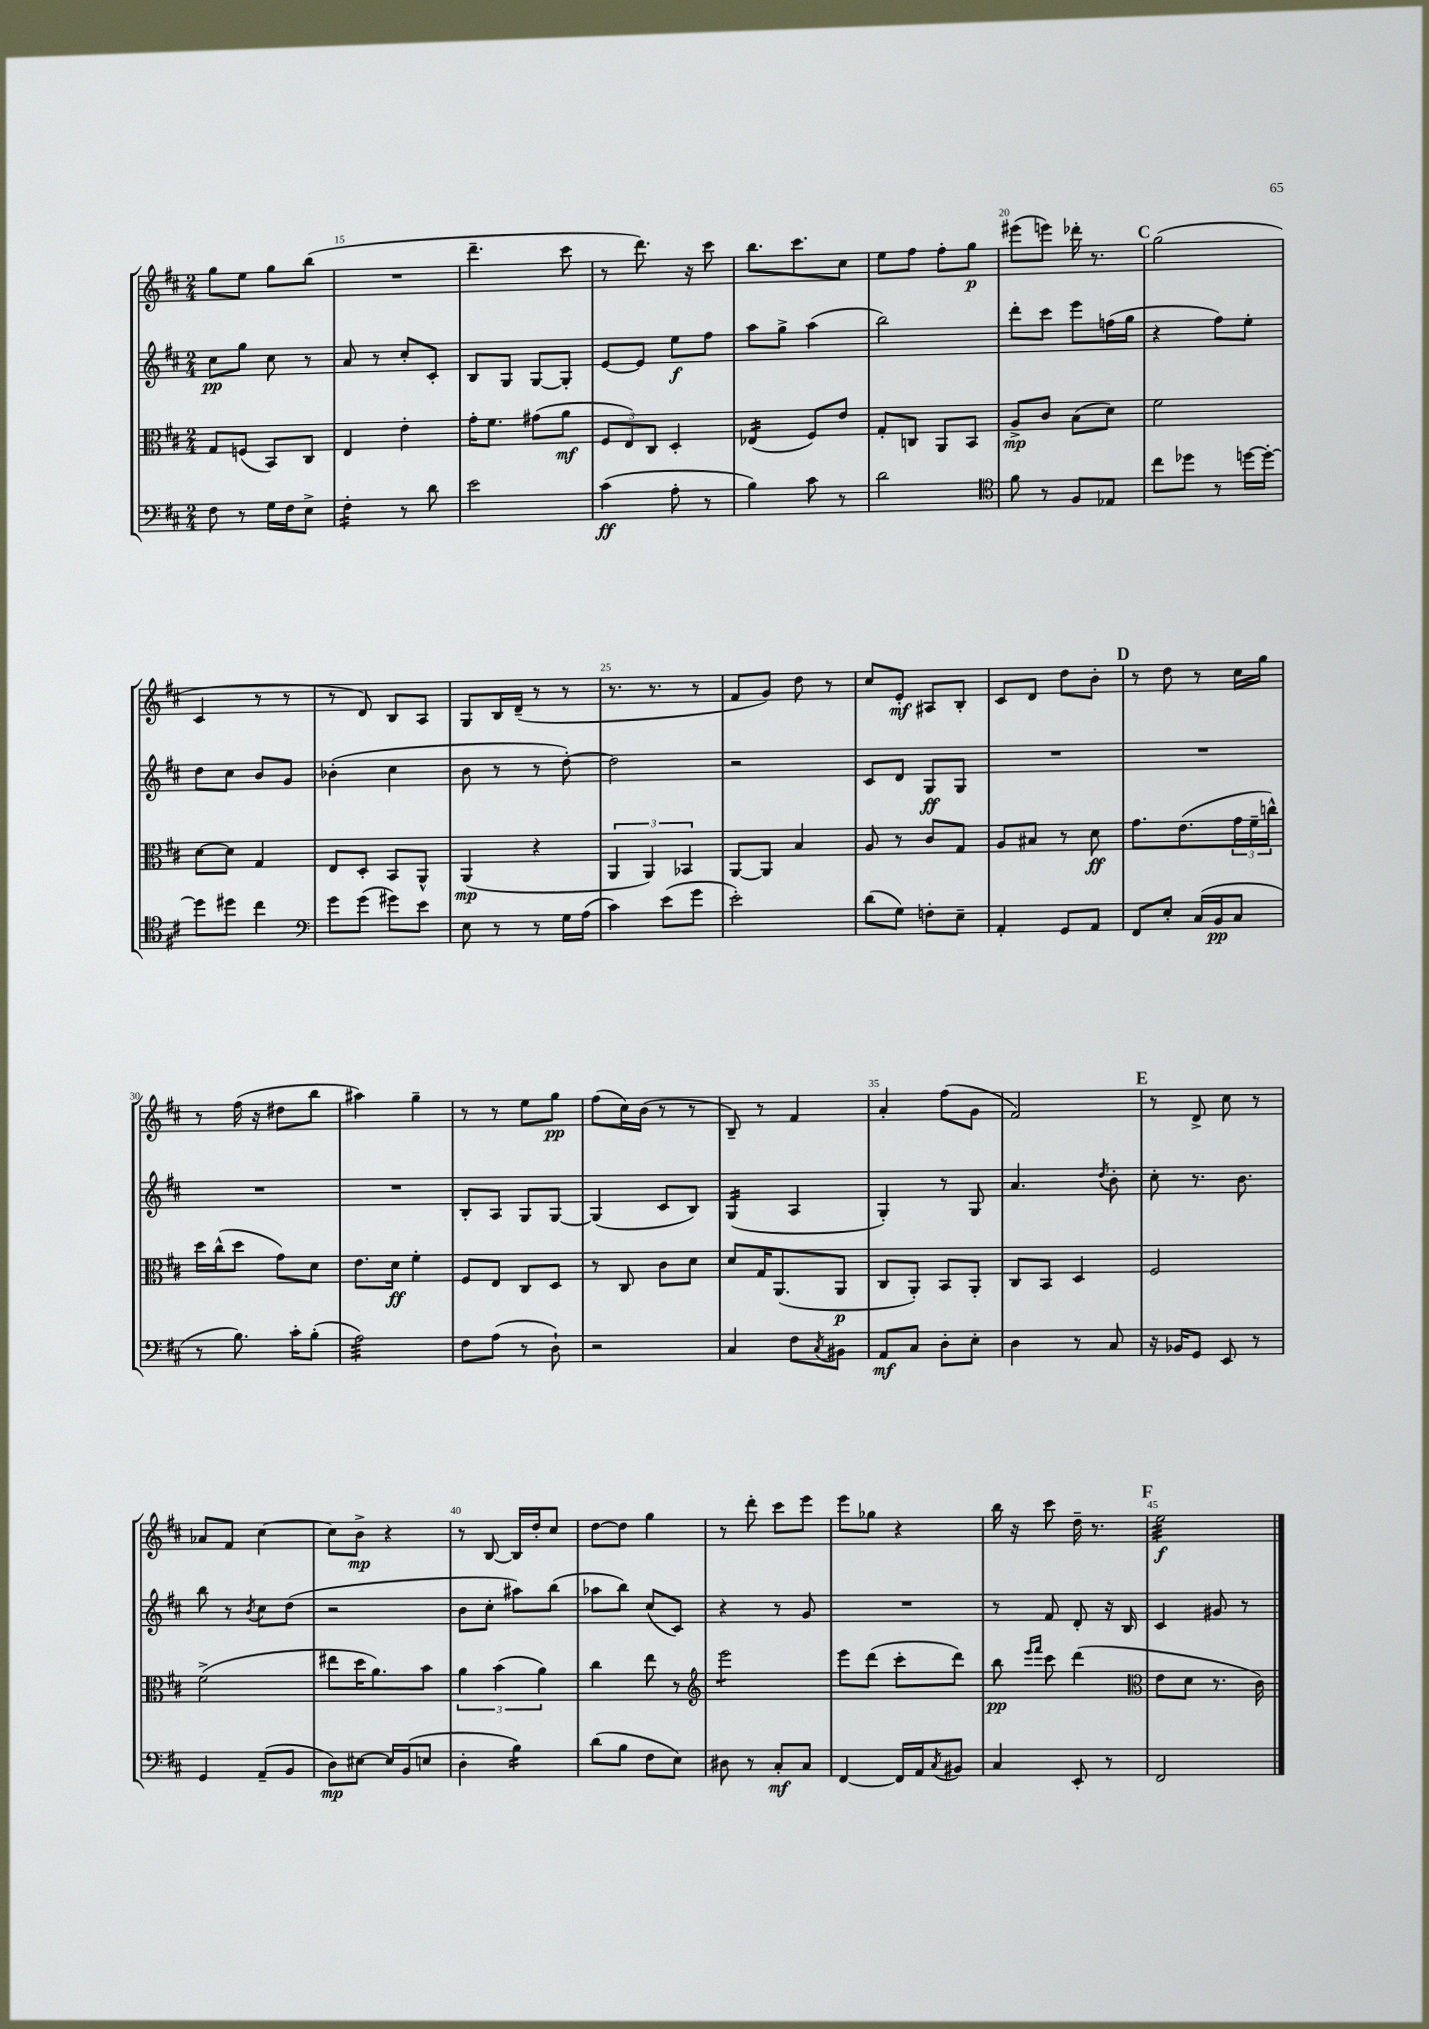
<<
\new StaffGroup <<
\new Staff = "s0" {
    \clef treble \key d \major \numericTimeSignature \time 2/4
    g''8 e''8 g''8 b''8( |
    R2 |
    d'''4.-- cis'''8 |
    r8 d'''8.) r16 cis'''8 |
    b''8. cis'''8. cis''8 |
    e''8 fis''8 fis''8-. g''8\p |
    eis'''8( e'''8) des'''16-. r8. |
    \mark \markup { \bold "C" } g''2( |
    cis'4 r8 r8 |
    r8 d'8) b8 a8 |
    g8 b16 d'16--( r8 r8 |
    r8. r8. r8 |
    fis'8 g'8) d''8 r8 |
    cis''8 e'8-.\mf ais8 b8-. |
    cis'8 d'8 d''8 b'8-. |
    \mark \markup { \bold "D" } r8 d''8 r8 cis''16 g''16 |
    r8 fis''16( r16 dis''8 b''8 |
    ais''4) g''4-- |
    r8 r8 e''8 g''8\pp |
    fis''8( cis''16) b'16( r8 r8 |
    b8--) r8 fis'4 |
    a'4-. fis''8( g'8 |
    fis'2) |
    \mark \markup { \bold "E" } r8 d'8-> cis''8 r8 |
    aes'8 fis'8 cis''4~ |
    cis''8 b'8->\mp r4 |
    r8 b8~ b16 d''16-. cis''8 |
    d''8~ d''8 g''4 |
    r8 d'''8-. cis'''8 e'''8 |
    e'''8 ges''8 r4 |
    b''16 r16 cis'''8 d''16-- r8. |
    \mark \markup { \bold "F" } e''2:32\f \bar "|." |
}
\new Staff = "s1" {
    \clef treble \key d \major \numericTimeSignature \time 2/4
    cis''8\pp g''8 cis''8 r8 |
    a'8 r8 cis''8-. cis'8-. |
    b8 g8 g8~ g8-. |
    e'8~ e'8 e''8\f fis''8 |
    a''8 g''8-> a''4( |
    b''2) |
    d'''8-. cis'''8 e'''8 f''16( g''16 |
    \mark \markup { \bold "C" } r4 fis''8) e''8-. |
    d''8 cis''8 b'8 g'8 |
    bes'4-.( cis''4 |
    b'8 r8 r8 d''8~-.) |
    d''2 |
    r2 |
    cis'8 d'8 g8\ff g8 |
    R2 |
    \mark \markup { \bold "D" } R2 |
    R2 |
    R2 |
    b8-. a8 g8 g8~ |
    g4( cis'8 b8) |
    g4:16( a4 |
    g4-.) r8 g8 |
    a'4. \acciaccatura { d''8 } b'8-. |
    \mark \markup { \bold "E" } cis''8-. r8. b'8. |
    b''8 r8 \acciaccatura { b'8 } cis''8 d''8( |
    r2 |
    b'8 cis''8-. ais''8) b''8( |
    aes''8 b''8) cis''8( cis'8) |
    r4 r8 g'8 |
    R2 |
    r8 fis'8 d'8-. r16 b16 |
    \mark \markup { \bold "F" } cis'4 gis'8 r8 \bar "|." |
}
\new Staff = "s2" {
    \clef alto \key d \major \numericTimeSignature \time 2/4
    g8 f8( b,8) cis8 |
    e4 e'4-. |
    g'16-. fis'8. gis'8( a'8\mf |
    \tuplet 3/2 { fis8 e8) cis8 } d4-. |
    ees4:16( fis8) e'8 |
    g8-. c8 a,8 b,8 |
    a8->\mp cis'8 b8( d'8) |
    \mark \markup { \bold "C" } fis'2 |
    d'8~ d'8 g4 |
    e8 d8-. b,8 a,8-^ |
    a,4\mp( r4 |
    \tuplet 3/2 { a,4 a,4) bes,4 } |
    a,8~ a,8 b4 |
    a8 r8 cis'8 g8 |
    a8 bis8 r8 d'8\ff |
    \mark \markup { \bold "D" } g'8. e'8.( \tuplet 3/2 { g'16 fis'16-- c''16-^) } |
    d''16 cis''16-^( d''8 g'8) d'8 |
    e'8. d'16\ff fis'4-. |
    fis8 e8 cis8 d8 |
    r8 cis8 cis'8 d'8 |
    d'8 g16 a,8.( a,8\p |
    cis8 a,8-.) b,8 a,8-. |
    cis8 b,8 d4 |
    \mark \markup { \bold "E" } fis2 |
    fis'2->( |
    eis''8 d''16 a'8.) b'8 |
    \tuplet 3/2 { a'4 b'4( a'4) } |
    cis''4 e''8 r8 |
    \clef treble e'''2:8 |
    e'''8 d'''8( cis'''8-. d'''8) |
    b''8\pp \grace { e'''16 fis'''16 } cis'''8 d'''4( |
    \mark \markup { \bold "F" } \clef alto e'8 d'8 r8. cis'16) \bar "|." |
}
\new Staff = "s3" {
    \clef bass \key d \major \numericTimeSignature \time 2/4
    fis8 r8 g16 fis16 e8-> |
    fis4:16-. r8 d'8 |
    e'2 |
    cis'4\ff( a8-. r8 |
    b4) cis'8 r8 |
    d'2 |
    \clef tenor fis'8 r8 fis8 ees8 |
    \mark \markup { \bold "C" } cis''8 des''8 r8 d''16~ d''16~-. |
    d''8 dis''8 cis''4 |
    \clef bass g'8 g'8( gis'8) e'8 |
    e8 r8 r8 g16 a16( |
    cis'4) e'8( g'8 |
    e'2-.) |
    d'8( g8) f8-. e8-- |
    a,4-. g,8 a,8 |
    \mark \markup { \bold "D" } fis,8 e8-. cis16( b,16\pp cis8 |
    r8 b8.) cis'16-. b8-.( |
    a2:32) |
    fis8 a8( r8 d8-!) |
    r2 |
    cis4 fis8 \acciaccatura { cis8 } bis,8 |
    a,8\mf cis8 d8-. e8-. |
    d4 r8 cis8 |
    \mark \markup { \bold "E" } r16 bes,16 g,8 e,8 r8 |
    g,4 a,8--( b,8 |
    d8\mp) eis8~ eis16 b,16( e8 |
    d4-. b4:16) |
    d'8( b8 fis8 e8) |
    dis8 r8 cis8-.\mf cis8 |
    fis,4~ fis,16 a,16 \acciaccatura { cis8 } bis,8 |
    cis4 e,8-. r8 |
    \mark \markup { \bold "F" } fis,2 \bar "|." |
}
>>
>>
\layout { \context { \Score currentBarNumber = #14 \override BarNumber.break-visibility = ##(#f #t #t) barNumberVisibility = #(every-nth-bar-number-visible 5) } }
